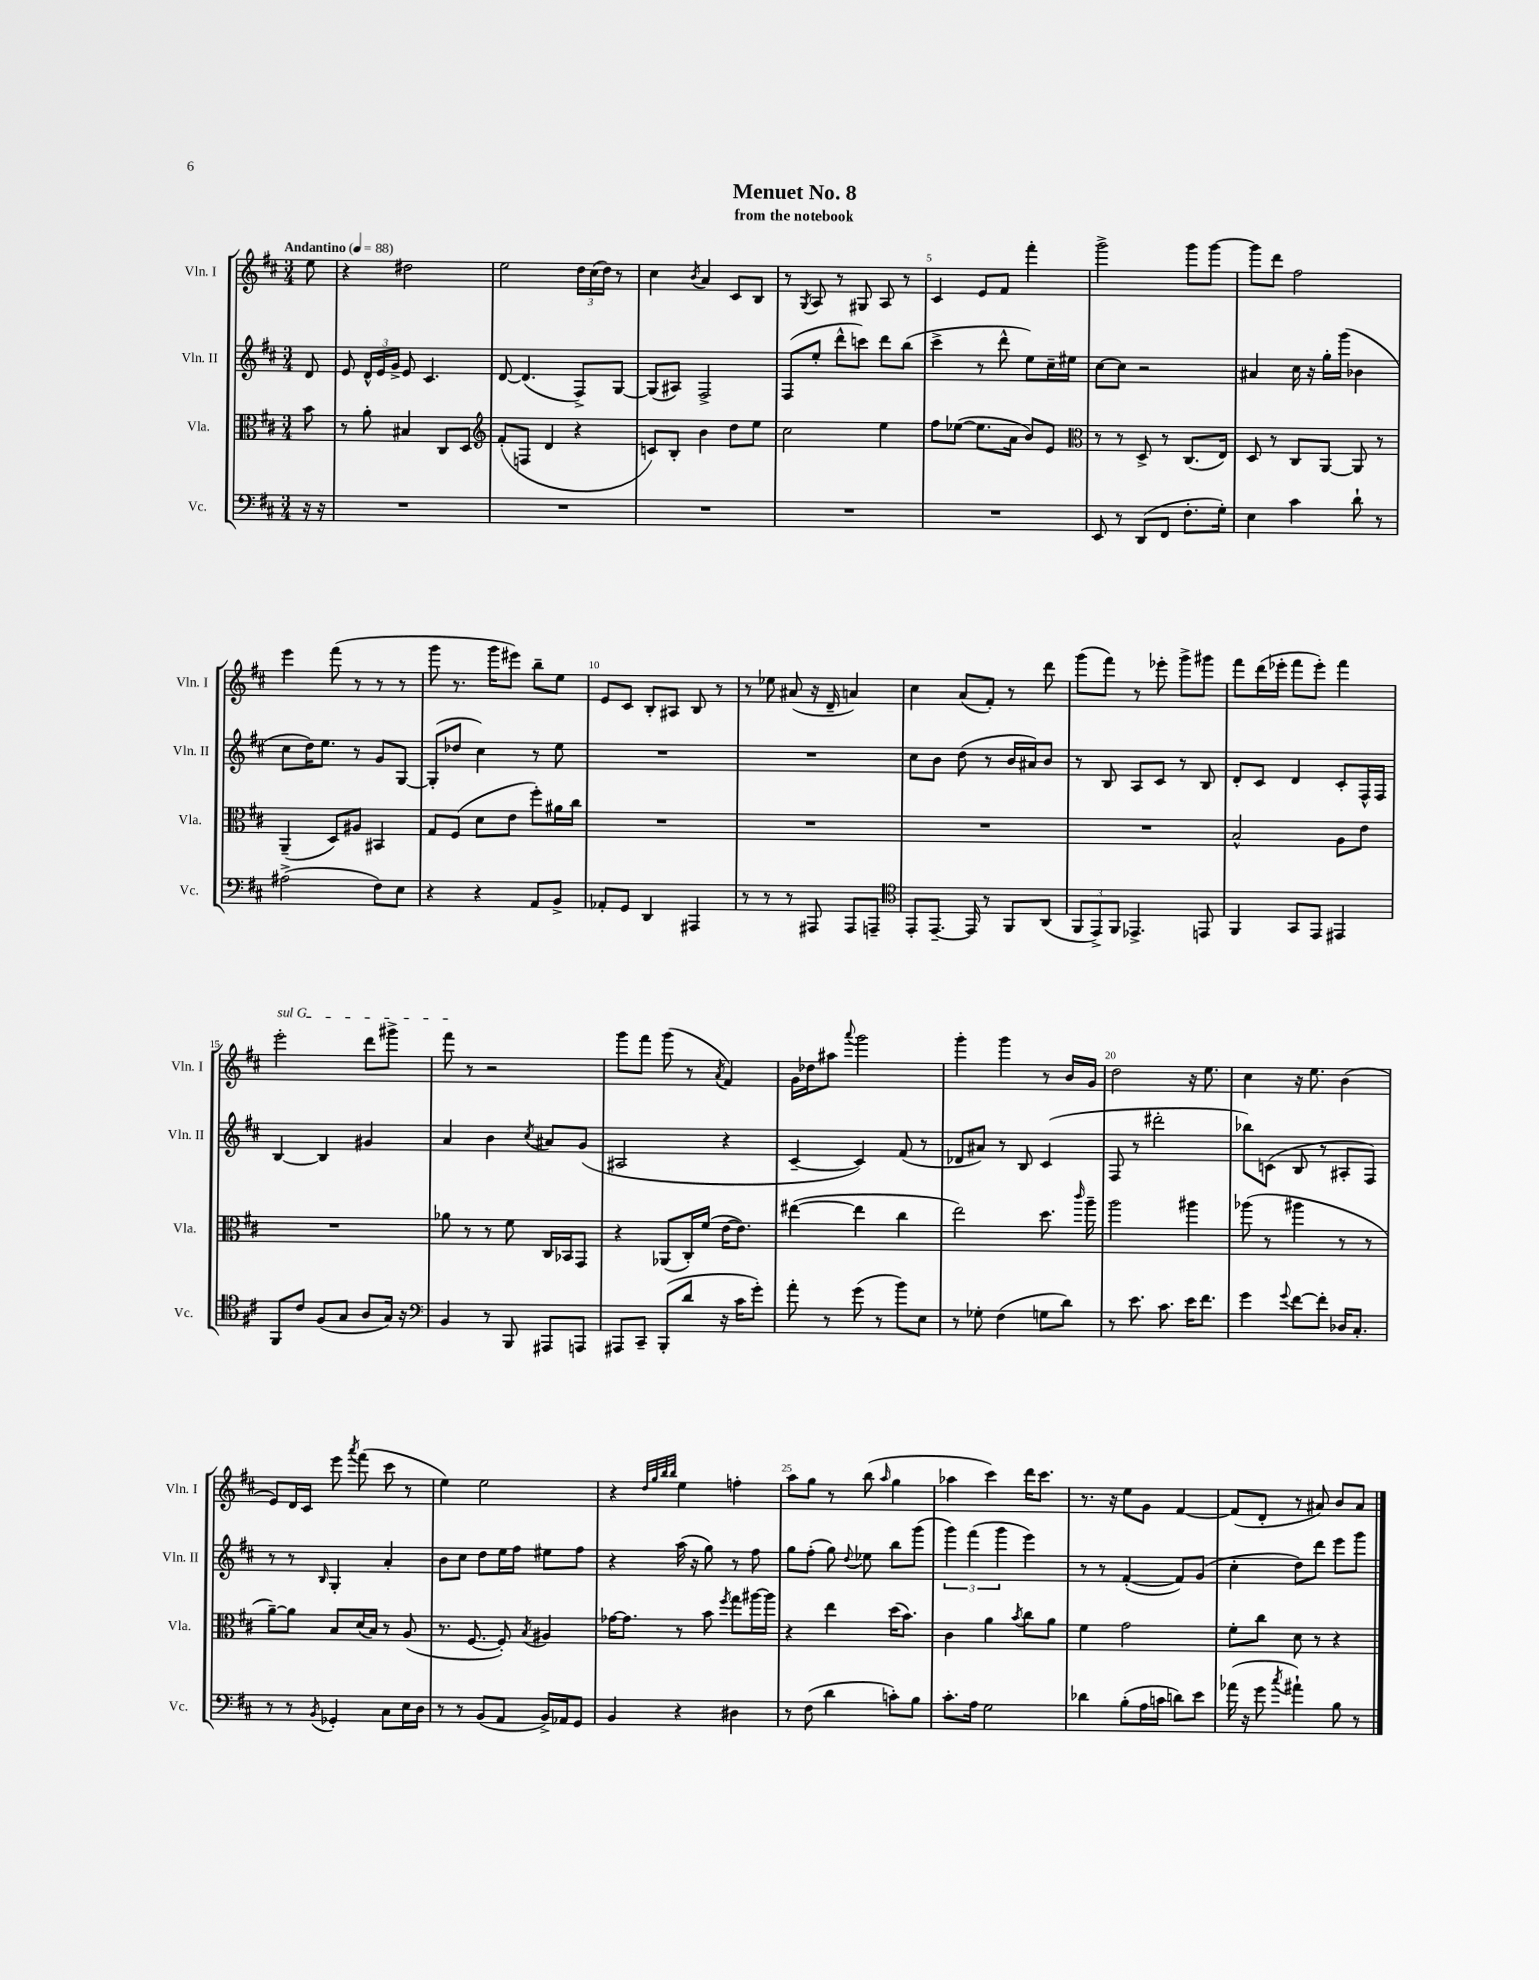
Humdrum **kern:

**kern	**kern	**kern	**kern
*staff4	*staff3	*staff2	*staff1
*clefF4	*clefC3	*clefG2	*clefG2
*k[f#c#]	*k[f#c#]	*k[f#c#]	*k[f#c#]
*M3/4	*M3/4	*M3/4	*M3/4
*MM88	*MM88	*MM88	*MM88
16r	8b\	8d/	8ee\
16r	.	.	.
=	=	=	=
2.r	8r	8e/	4r
.	8a'\	24d^^/LL	.
.	.	24e/	.
.	.	24g^/JJ	.
.	4B#/	8e/	2dd#\
.	.	4.c#/	.
.	8C#/L	.	.
.	8D/J	.	.
=	=	=	=
*	*clefG2	*	*
2.r	(8f#'/L	[8d/	2ee\
.	8F/J	(4.d/]	.
.	4d/	.	.
.	4r	8F#^/L)	24dd\LL
.	.	.	(24cc#\
.	.	.	24dd\JJ)
.	.	[8G/J	8r
=	=	=	=
2.r	8c/L)	(8G/]L	4cc#\
.	8B'/J	8A#/J)	.
.	.	.	8qb/
.	4b\	2F#^/	4a/
.	8dd\L	.	8c#/L
.	8ee\J	.	8B/J
=	=	=	=
2.r	2cc#\	(8F#/L	8r
.	.	.	8qG/
.	.	8ee'/J	8A/
.	.	8ddd^^\L	8r
.	.	8ccc\J)	8G#/
.	4ee\	8ddd\L	8A/
.	.	(8bb\J	8r
=	=	=	=
2.r	8ff#\L	4ccc#^\	4c#/
.	([8ee-\J	.	.
.	8.ee-\]L	8r	8e/L
.	.	8ddd^^\	8f#/J
.	16a\Jk	.	.
.	8b/L)	8ee\L)	4fff#'\
.	8e/J	16cc#~\L	.
.	.	16ee#\JJ	.
=	=	=	=
*	*clefC3	*	*
8EE/	8r	[8cc#\L	2ggg^\
8r	8r	8cc#\]J	.
(8DD/L	8D^/	2r	.
8FF#/J	8r	.	.
8.F#'\L	(8.C#/L	.	8ggg\L
.	.	.	[8ggg\J
16G'\Jk)	16E/Jk)	.	.
=	=	=	=
4E\	8D/	4a#/	8ggg\]L
.	8r	.	8ddd\J
4c#\	8C#/L	16cc#\	2ff#\
.	.	16r	.
.	[8AA/J	16gg'\LL	.
.	.	(16ggg\JJ	.
8d`\	8AA/]	4b-\	.
8r	8r	.	.
=	=	=	=
(2A#^\	(4AA~/	8cc#\L	4eee\
.	.	16dd\K)	.
.	.	8.ee\J	.
.	8D/L)	.	(8fff#\
.	8A#/J	8r	8r
8F#\L)	4BB#/	8g/L	8r
8E\J	.	[8G/J	8r
=	=	=	=
4r	8G/L	(8G'/]L	8ggg\
.	(8F#/J	8dd-/J	8.r
4r	8d\L	4cc#\)	.
.	.	.	16ggg\LK
.	8e\J	.	8eee#\J)
8AA/L	8ff#'\L)	8r	8bb~\L
8BB^/J	16a#\L	8ee\	8ee\J
.	16cc#\JJ	.	.
=	=	=	=
8AA-'/L	2.r	2.r	8e/L
8GG/J	.	.	8c#/J
4DD/	.	.	8B'/L
.	.	.	8A#/J
4AAA#/	.	.	8B/
.	.	.	8r
=	=	=	=
8r	2.r	2.r	8r
8r	.	.	8ee-\
8r	.	.	(8a#/
8AAA#/	.	.	16r
.	.	.	16d~/
8AAA#/L	.	.	4a/)
8AAA~/J	.	.	.
=	=	=	=
*clefC4	*	*	*
8EE'/L	2.r	8cc#\L	4cc#\
[8.EE~/J	.	8b\J	.
.	.	(8dd\	(8a/L
16EE/]	.	.	.
8r	.	8r	8f#'/J)
8FF#/L	.	16b/LL	8r
.	.	16a#/J)	.
(8AA/J	.	8b/J	8ddd\
=	=	=	=
12FF#/L	2.r	8r	(8ggg\L
12EE^/)	.	.	.
.	.	8B/	8fff#\J)
12FF#/J	.	.	.
4.EE-^/	.	8A/L	8r
.	.	8c#/J	8eee-'\
.	.	8r	8ggg^\L
8EE/	.	8B/	8ggg#\J
=	=	=	=
4FF#/	2B^^/	8d'/L	8fff#\L
.	.	8c#/J	(16ddd\L
.	.	.	16eee-'\JJ
8GG/L	.	4d/	8fff#\L
8EE/J	.	.	8eee-'\J)
4EE#/	8A\L	8c#'/L	4fff#\
.	8e\J	16F#^^/L	.
.	.	16F#/JJ	.
=	=	=	=
8FF#/L	2.r	[4B/	2eee'\
8c#/J	.	.	.
(8F#/L	.	4B/]	.
8G/J	.	.	.
8A/L	.	4g#/	8ddd\L
16G/Jk)	.	.	8ggg#^\J
16r	.	.	.
=	=	=	=
*clefF4	*	*	*
4BB/	8a-\	4a/	8fff#\
.	8r	.	8r
8r	8r	4b\	2r
8BBB/	8f#\	.	.
.	.	8qcc#/	.
8AAA#/L	16C#/LL	8a#/L	.
.	16BB-/J	.	.
8AAA/J	8GG/J	(8g/J	.
=	=	=	=
8AAA#/L	4r	2A#/	8ggg\L
8CC#~/J	.	.	8fff#\J
(8BBB'/L	(8AA-/L	.	(8ggg\
8d/J	16C#'/L)	.	8r
.	(16f#/JJ	.	.
.	.	.	8qa/
16r	[16e\LK	4r	4f#/)
16c#\LK	8.e\]J)	.	.
8g'\J)	.	.	.
=	=	=	=
8a'\	([4ee#\	[4c#~/	16g\LL
.	.	.	16dd-\J
8r	.	.	8aa#\J
.	.	.	8qqaaa/
(8g\	4ee#\]	4c#/])	2ggg\
8r	.	.	.
8b\L)	4cc#\	(8f#/	.
8E\J	.	8r	.
=	=	=	=
8r	2ee\)	8d-/L	4ggg'\
8G-'\	.	8a#/J)	.
(4F#\	.	8r	4ggg\
.	.	8B/	.
8G\L	8.dd\	(4c#/	8r
8d\J)	.	.	16b/LL
.	16qqccc#/	.	.
.	16aa~\	.	16g/JJ
=	=	=	=
8r	2aa\	8F#/	2dd\
8.e\	.	8r	.
.	.	2ddd#'\	.
8.c#\	.	.	.
16e\LK	4aa#\	.	16r
8.f#\J	.	.	8.ee\
=	=	=	=
4g\	(8aa-\	8bb-\L)	4cc#\
.	8r	(8c\J	.
8qqg/	.	.	.
[8f#\L	4aa#\	8B/	16r
.	.	.	8.ee\
8f#'\]J	.	8r	.
16D-/LK	8r	8A#'/L	(4b\
8.C#'/J	.	.	.
.	8r	8F#/J)	.
=	=	=	=
8r	[8a~\L)	8r	8e/L)
8r	8a\]J	8r	16d/L
.	.	.	16c#/JJ
8qBB/	.	16qqB/	.
4GG-'/	8B/L	4G'/	8eee\
.	.	.	8qaaa/
.	(16d/L	.	(8fff#\
.	16B/JJ)	.	.
8C#\L	8r	4a'/	8ccc#\
16E\L	(8A/	.	8r
16D\JJ	.	.	.
=	=	=	=
8r	8.r	8b\L	4ee\)
8r	.	8cc#\J	.
.	[8.F#/	.	.
(8BB/L	.	8dd\L	2ee\
8AA/J	8F#'/])	16ee\L	.
.	.	16ff#\JJ	.
.	8qB/	.	.
16BB^/LL)	4A#/	8ee#\L	.
16AA-/J	.	.	.
8GG/J	.	8ff#\J	.
=	=	=	=
4BB/	[16g-\LK	4r	4r
.	8.g-\]J	.	.
.	.	.	32qqdd/LLL
.	.	.	32qqgg/
.	.	.	32qqbb/
.	.	.	32qqbb/JJJ
4r	8r	(16aa\	4ee\
.	.	16r	.
.	8b\	8gg\)	.
.	8qff#/	.	.
4D#\	8gg\L	8r	4ff'\
.	[16aa#\L	8ff#\	.
.	16aa#\]JJ	.	.
=	=	=	=
8r	4r	8gg\L	8aa\L
(8F#\	.	(8ff#'\J	8gg\J
4d\	4ee\	8gg\)	8r
.	.	8qqdd/	.
.	.	8ee-\	(8bb\
.	.	.	16qqaa/
8c'\L)	(16dd\LK	8bb\L	4gg\
.	8.b\J)	.	.
8B\J	.	(8ggg\J	.
=	=	=	=
8.c#'\L	4c#\	6ggg\)	4aa-\
.	.	(6fff#\	.
16A\Jk	.	.	.
2G\	4a\	.	4ccc#\)
.	.	6ggg\	.
.	8qb/	.	.
.	8cc#\L	4eee\)	16ddd\LK
.	.	.	8.ccc#\J
.	8a\J	.	.
=	=	=	=
4d-\	4f#\	8r	8.r
.	.	8r	.
.	.	.	16r
(8B'\L	2g\	([4f#'/	8ee\L
16A\L	.	.	8g\J
16c\JJ	.	.	.
8d\L)	.	8f#/]L)	[4f#/
8e\J	.	(8g/J	.
=	=	=	=
(16a-\	8f#'\L	4cc#'\	(8f#/]L
16r	.	.	.
8g\	8cc#\J	.	8d'/J
8qcc#/	.	.	.
4a#`\)	8d\	8dd\L)	8r
.	8r	8ddd\J	8a#/)
8B\	4r	8eee\L	8b/L
8r	.	8ggg\J	8a#/J
==	==	==	==
*-	*-	*-	*-
